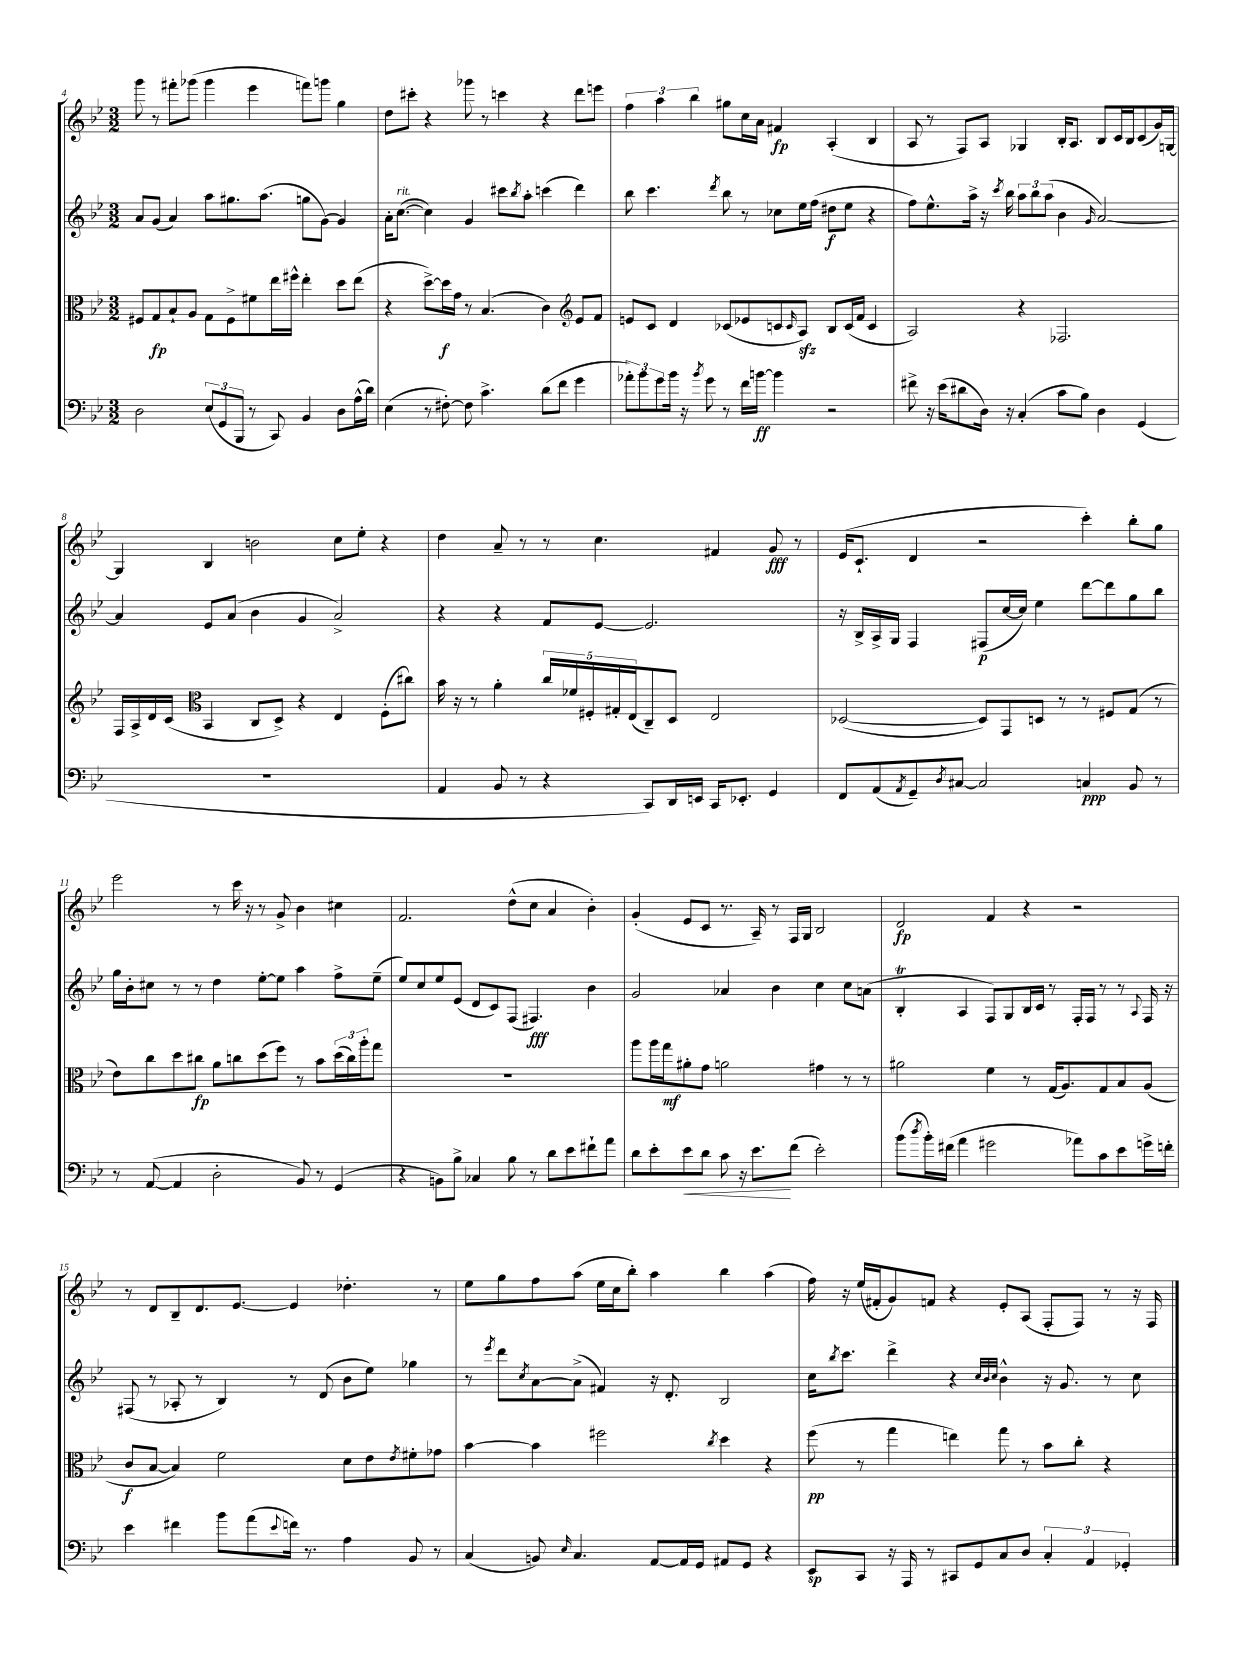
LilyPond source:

<<
\new StaffGroup <<
\new Staff = "s0" {
    \clef treble \key bes \major \numericTimeSignature \time 3/2
    g'''8 r8 fis'''8-. ges'''8( ges'''4 ees'''4 f'''8) g'''8 g''4 |
    d''8 cis'''8-. r4 ges'''8 r8 c'''4 r4 d'''8 e'''8 |
    \tuplet 3/2 { f''4 a''4 bes''4 } gis''8 c''16 a'16 fis'4\fp a4-.( bes4 |
    a8 r8 f8) a8 ges4 bes16-. a8. bes8 c'16 bes16 c'8( g'16) g16~ |
    g4 bes4 b'2 c''8 ees''8-. r4 |
    d''4 a'8-- r8 r8 c''4. fis'4 g'8\fff r8 |
    ees'16( c'8.-! d'4 r2 c'''4-.) bes''8-. g''8 |
    ees'''2 r8 c'''16 r16 r8 g'8-> bes'4 cis''4 |
    f'2. d''8-^( c''8 a'4 bes'4-.) |
    g'4-.( ees'8 c'8 r8. a16--) r8 f16 g16 bes2 |
    d'2\fp f'4 r4 r2 |
    r8 d'8 bes8-- d'8. ees'8.~ ees'4 des''4.-. r8 |
    ees''8 g''8 f''8 a''8( ees''16 c''16 bes''8-.) a''4 bes''4 a''4( |
    f''16) r16 ees''16( fis'16-. g'8) f'8 r4 ees'8-. a8( f8-. f8) r8 r16 f16 \bar "|." |
}
\new Staff = "s1" {
    \clef treble \key bes \major \numericTimeSignature \time 3/2
    a'8 g'8( a'4) a''8 gis''8. a''8.( g''8 g'8~) g'4 |
    a'16-. c''8.~^\markup { \italic "rit." }( c''4) g'4 cis'''8 \acciaccatura { bes''8 } a''8-. c'''4( d'''4) |
    bes''8 c'''4. \acciaccatura { d'''8 } bes''8 r8 ces''8 ees''16 f''16( dis''8\f ees''8 r4 |
    f''8) ees''8.-^ a''16-> r16 \acciaccatura { c'''8 } bes''16 \tuplet 3/2 { a''8 bes''8 a''8( } bes'4 \grace { g'16 } a'2~) |
    a'4 ees'8 a'8( bes'4 g'4 a'2->) |
    r4 r4 f'8 ees'8~ ees'2. |
    r16 bes16-> a16-> g16 f4 fis8\p( c''16~ c''16) ees''4 d'''8~ d'''8 g''8 bes''8 |
    g''16 bes'16-. cis''8 r8 r8 d''4 ees''8~-. ees''8 a''4 f''8-> ees''8--( |
    ees''8) c''8 ees''8 ees'8( d'8 c'8) f8( fis4.\fff) bes'4 |
    g'2 aes'4 bes'4 c''4 c''8 a'8( |
    bes4-.\trill a4 f8) g8 bes16 c'16 r8 f16-. f16 r8 r8 \appoggiatura { a8 } f16 r16 |
    fis8( r8 aes8-. r8 bes4) r8 d'8( bes'8 ees''8) ges''4 |
    r8 \acciaccatura { ees'''8 } d'''8 \acciaccatura { c''8 } a'8~ a'8->( fis'4) r16 d'8.-. bes2 |
    c''16 \acciaccatura { bes''8 } c'''8. d'''4-> r4 \grace { c''32 bes'32 c''32 } bes'4-^ r16 g'8. r8 c''8 \bar "|." |
}
\new Staff = "s2" {
    \clef alto \key bes \major \numericTimeSignature \time 3/2
    fis8 g8\fp bes8-! a8 g8 fis8-> fis'8 ees''16 fis''16-^ ees''4-. d''8 ees''8( |
    r4 d''8~->) d''16\f g'16 r8 bes4.( c'4) \clef treble ees'8 f'8 |
    e'8 c'8 d'4 ces'8( ees'8 c'8 \grace { c'16 } a8\sfz) bes8 c'16( f'16 c'4 |
    a2) r4 fes2. |
    f16 a16-> d'16 c'16( \clef alto bes,4 c8 d8->) r4 ees4 f8-.( cis''8) |
    bes'16 r16 r8 a'4-. \tuplet 5/4 { c''16 fes'16 fis16-. gis16-. ees16( } c8--) d8 ees2 |
    des2~( des8) g,8 d8 r8 r8 fis8 g8( r8 |
    ees'8) c''8 d''8 cis''8\fp a'8 c''8 d''8( f''8) r8 bes'8 \tuplet 3/2 { d''16( c''16) a''16-. } g''8 |
    R1. |
    a''8 a''16 g''16\mf ais'8-. g'8 a'2 gis'4 r8 r8 |
    ais'2 f'4 r8 g16( a8.) g8 bes8 a8( |
    c'8\f bes8~ bes4) f'2 d'8 ees'8 \acciaccatura { ees'8 } fis'8-. ges'8 |
    bes'4~ bes'4 fis''2 \acciaccatura { c''8 } d''4 r4 |
    f''8\pp( r8 g''4 e''4) g''8 r8 bes'8 c''8-. r4 \bar "|." |
}
\new Staff = "s3" {
    \clef bass \key bes \major \numericTimeSignature \time 3/2
    d2 \tuplet 3/2 { ees8( g,8 bes,,8 } r8 c,8) bes,4 d8 a16-^( d'16) |
    ees4( r8 fis8~-.) fis8 c'4.-> d'8( f'8 g'4 |
    \tuplet 3/2 { aes'8-.) bes'8 g'8 } bes'16 r16 \acciaccatura { bes'8 } g'8 r8 f'16 b'16~\ff b'4 r2 |
    fis'8-> r16 ees'16( dis'8 d16) r16 c4-.( c'8 bes8) d4 g,4( |
    R1. |
    a,4 bes,8 r8 r4 c,8) d,16 e,16 c,16 ees,8.-. g,4 |
    f,8 a,8( \acciaccatura { a,8 } g,8--) \acciaccatura { d8 } cis8~ cis2 c4\ppp bes,8 r8 |
    r8 a,8~( a,4 d2-. bes,8) r8 g,4( |
    r4 b,8) bes8-> ces4 bes8 r8 d'8 ees'8 fis'8-! a'8 |
    d'8 ees'8-. ees'8\< d'8 c'8 r16 ees'8.\! f'8( ees'2-.) |
    bes'8( \acciaccatura { d''8 } bes'16-.) fis'16( a'4 gis'2 aes'8) c'8 ees'8 g'16-> f'16-. |
    ees'4 fis'4 bes'8 a'8( \appoggiatura { ees'8 } f'16) r8. a4 bes,8 r8 |
    c4( b,8) \grace { ees16 } c4. a,8~ a,16 g,16 ais,8 g,8 r4 |
    ees,8\sp c,8 r16 a,,16 r8 cis,8 g,8 c8 d8 \tuplet 3/2 { c4-. a,4 ges,4-. } \bar "|." |
}
>>
>>
\layout { \context { \Score currentBarNumber = #4 } }
